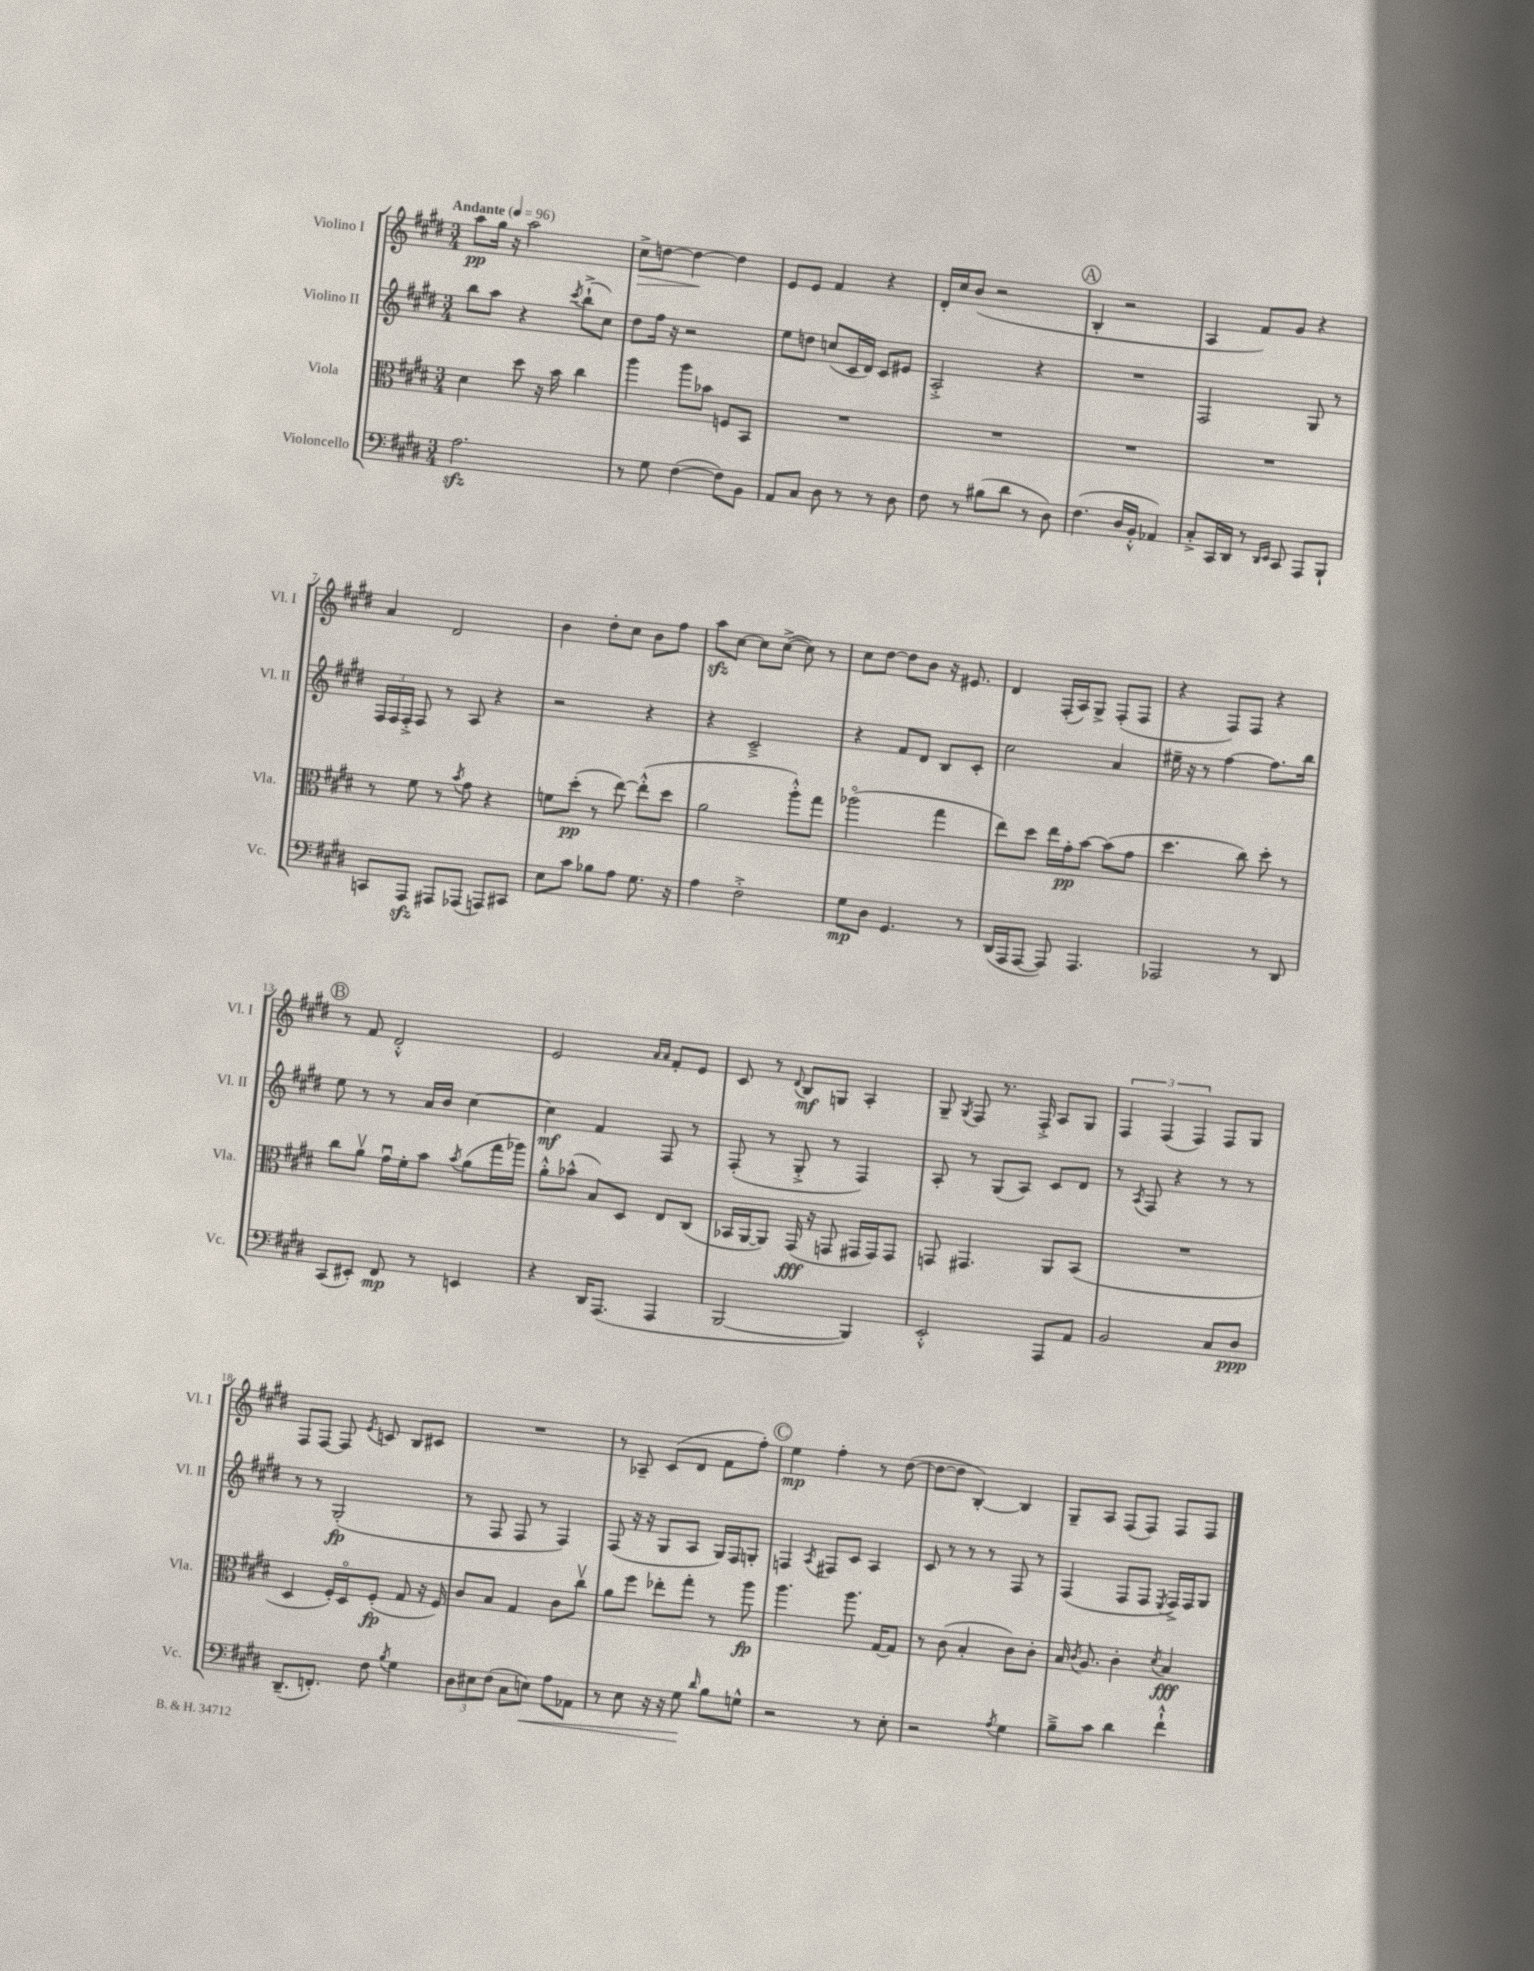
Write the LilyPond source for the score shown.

<<
\new StaffGroup <<
\new Staff = "s0" \with { instrumentName = "Violino I" shortInstrumentName = "Vl. I" } {
    \clef treble \key e \major \numericTimeSignature \time 3/4 \tempo "Andante" 4 = 96
    \autoBeamOff a''8[\pp gis''16] r16 a''2 |
    cis''8[->\> d''8]~ d''4~\! d''4 |
    e'8[ e'8] fis'4 r4 |
    dis'16[-. cis''16 b'8]( r2 |
    \mark \markup { \circle "A" } b4-. r2 |
    a4 fis'8[) gis'8] r4 |
    a'4 dis'2 |
    b'4 dis''8[-. cis''8] b'8[ fis''8] |
    a''8[\sfz cis''8]~ cis''8[ cis''8]~->( cis''8) r8 |
    cis''8[ dis''8]~ dis''8[ b'8] r16 eis'8. |
    dis'4 fis16[-.( a16) gis8]-> fis8[-.( fis8] |
    r4 fis8[) fis8] r4 |
    \mark \markup { \circle "B" } r8 fis'8 dis'2-.-^ |
    e'2 \grace { a'16[ a'16] } fis'8[-. e'8] |
    cis'8 r8 \appoggiatura { dis'8 } b8[\mf g8] a4-. |
    gis8-- \acciaccatura { gis8 } fis8 r8. fis16-.-> a8[ gis8] |
    \tuplet 3/2 { fis4 fis4( fis4) } fis8[ gis8] |
    fis8[ fis8]~ fis8 \acciaccatura { e'8 } c'8 b8[ cis'8] |
    R2. |
    r8 aes8-- cis'8[( dis'8] fis'8[ fis''8]-.) |
    \mark \markup { \circle "C" } e''4\mp fis''4-. r8 dis''8~( |
    dis''8[~ dis''8] b4~-.) b4 |
    gis8[-- a8] fis8[( fis8]) fis8[ fis8] \bar "|." |
}
\new Staff = "s1" \with { instrumentName = "Violino II" shortInstrumentName = "Vl. II" } {
    \clef treble \key e \major \numericTimeSignature \time 3/4
    \autoBeamOff b''8[ a''8] r4 \acciaccatura { cis'''8 } b''8[-!->( cis''8]) |
    dis''8[ fis''16] r16 r2 |
    e''8[ d''8] c''8[( cis'16 dis'16]) cis'8[ eis'8] |
    a2-.-> r4 |
    \mark \markup { \circle "A" } R2. |
    fis2 gis8 r8 |
    \tuplet 3/2 { fis16[ fis16 fis16]-.-> } fis8 r8 a8 r4 |
    r2 r4 |
    r4 cis'2---> |
    r4 fis'8[ dis'8] b8[ cis'8]-. |
    cis''2 a'4 |
    eis''16-- r16 r8 fis''4~ fis''8.[ b''16] |
    \mark \markup { \circle "B" } e''8 r8 r8 a'16[ b'16] cis''4~ |
    cis''4\mf fis'4 fis8 r8 |
    fis8-.( r8 gis8-.-> r8 fis4) |
    a8-. r8 gis8[( a8]) cis'8[ dis'8] |
    r8 \acciaccatura { a8 } fis8 r4 r8 r8 |
    r8 r8 gis2-.\fp( |
    r8 fis8 fis8 r8 fis4) |
    fis8( r16 r16 gis8[ a8] gis16[) fis16 g8]-. |
    \mark \markup { \circle "C" } f4 \acciaccatura { a8 } fis8[ cis'8] a4 |
    cis'8 r8 r8 r8 fis8 r8 |
    fis4( fis8[ fis8] \acciaccatura { e8 } fis16[->) fis16 gis8] \bar "|." |
}
\new Staff = "s2" \with { instrumentName = "Viola" shortInstrumentName = "Vla." } {
    \clef alto \key e \major \numericTimeSignature \time 3/4
    \autoBeamOff dis'4 dis''8 r16 b'16 cis''4 |
    a''4 a''8[ bes'8] f8[ b,8] |
    R2. |
    R2. |
    \mark \markup { \circle "A" } R2. |
    R2. |
    r8 fis'8 r8 \acciaccatura { b'8 } gis'8 r4 |
    f'8[ dis''8]-.\pp( r8 e''8~) e''8[-.-^( dis''8] |
    a'2 a''8[-.-^) gis''8] |
    aes''2\flageolet( gis''4 |
    e''8[) dis''8] e''16[ gis'16-.\pp b'8]~ b'8[( gis'8] |
    dis''4. cis''8) dis''8-. r8 |
    \mark \markup { \circle "B" } cis''8[ a'8]\upbow gis'16[\downbow fis'16-. b'8] \acciaccatura { b'8 } a'8[( gis''16 aes''16]) |
    a'8[-.-^ bes'8]-^( b8[) dis8] e8[ cis8]( |
    bes,16[ a,16~ a,8]) gis,16\fff( r16 g,8 gis,16[ gis,16) gis,8] |
    g,8 gis,4. a,8[ b,8]( |
    R2. |
    dis4 fis16[-.) dis16\flageolet fis8]-.\fp( gis8 r16 fis16) |
    cis'8[ b8] gis4 cis'8[ cis''8]\upbow |
    a'8[ fis''8] ees''8[-. gis''8]-. r8 a''8\fp |
    \mark \markup { \circle "C" } a''4. a''8. gis16[~ gis8] |
    r8 cis'8( b4-. cis'8[) cis'8]-. |
    b16 \acciaccatura { cis'8 } a8. cis'4-. \acciaccatura { dis'8 } b4\fff \bar "|." |
}
\new Staff = "s3" \with { instrumentName = "Violoncello" shortInstrumentName = "Vc." } {
    \clef bass \key e \major \numericTimeSignature \time 3/4
    \autoBeamOff a2.\sfz |
    r8 gis8 fis4~( fis8[) b,8] |
    a,8[ cis8] dis8 r8 r8 dis8 |
    fis8 r8 bis8[( dis'8] r8 dis8) |
    \mark \markup { \circle "A" } fis4.( dis16[ b,16]-.-^ aes,4) |
    cis8[-.-> cis,16 dis,16] r8 \grace { dis,16[ e,16] } cis,8 a,,8[ b,,8]-! |
    c,8[ a,,8]\sfz ais,,8[ aes,,8]( a,,8[) cis,8] |
    e8[ cis'8] bes8[ a8] gis8. r16 |
    a4 fis2-.-> |
    gis8[\mp dis8] gis,4. r8 |
    dis,16[( a,,16 a,,8]~ a,,8) a,,4. |
    aes,,2 r8 dis,8 |
    \mark \markup { \circle "B" } cis,8[( eis,8]-.) fis,8\mp r8 e,4 |
    r4 dis,16[ a,,8.]( a,,4 |
    b,,2~ b,,4) |
    e,2-.-^ a,,8[ a,8] |
    b,2 cis8[ dis8]\ppp |
    dis,8.[--( f,8.]-.) fis8 \acciaccatura { b8 } gis4 |
    \tuplet 3/2 { dis8[ eis8 fis8]( } cis8[ e8]\<) a8[ aes,8] |
    r8 e8 r16 r16 gis8\! \grace { dis'16 } b8[ g8]-^ |
    \mark \markup { \circle "C" } r2 r8 e8-. |
    r2 \acciaccatura { a8 } gis4 |
    b8[---> cis'8] dis'4 fis'4-!-^ \bar "|." |
}
>>
>>
